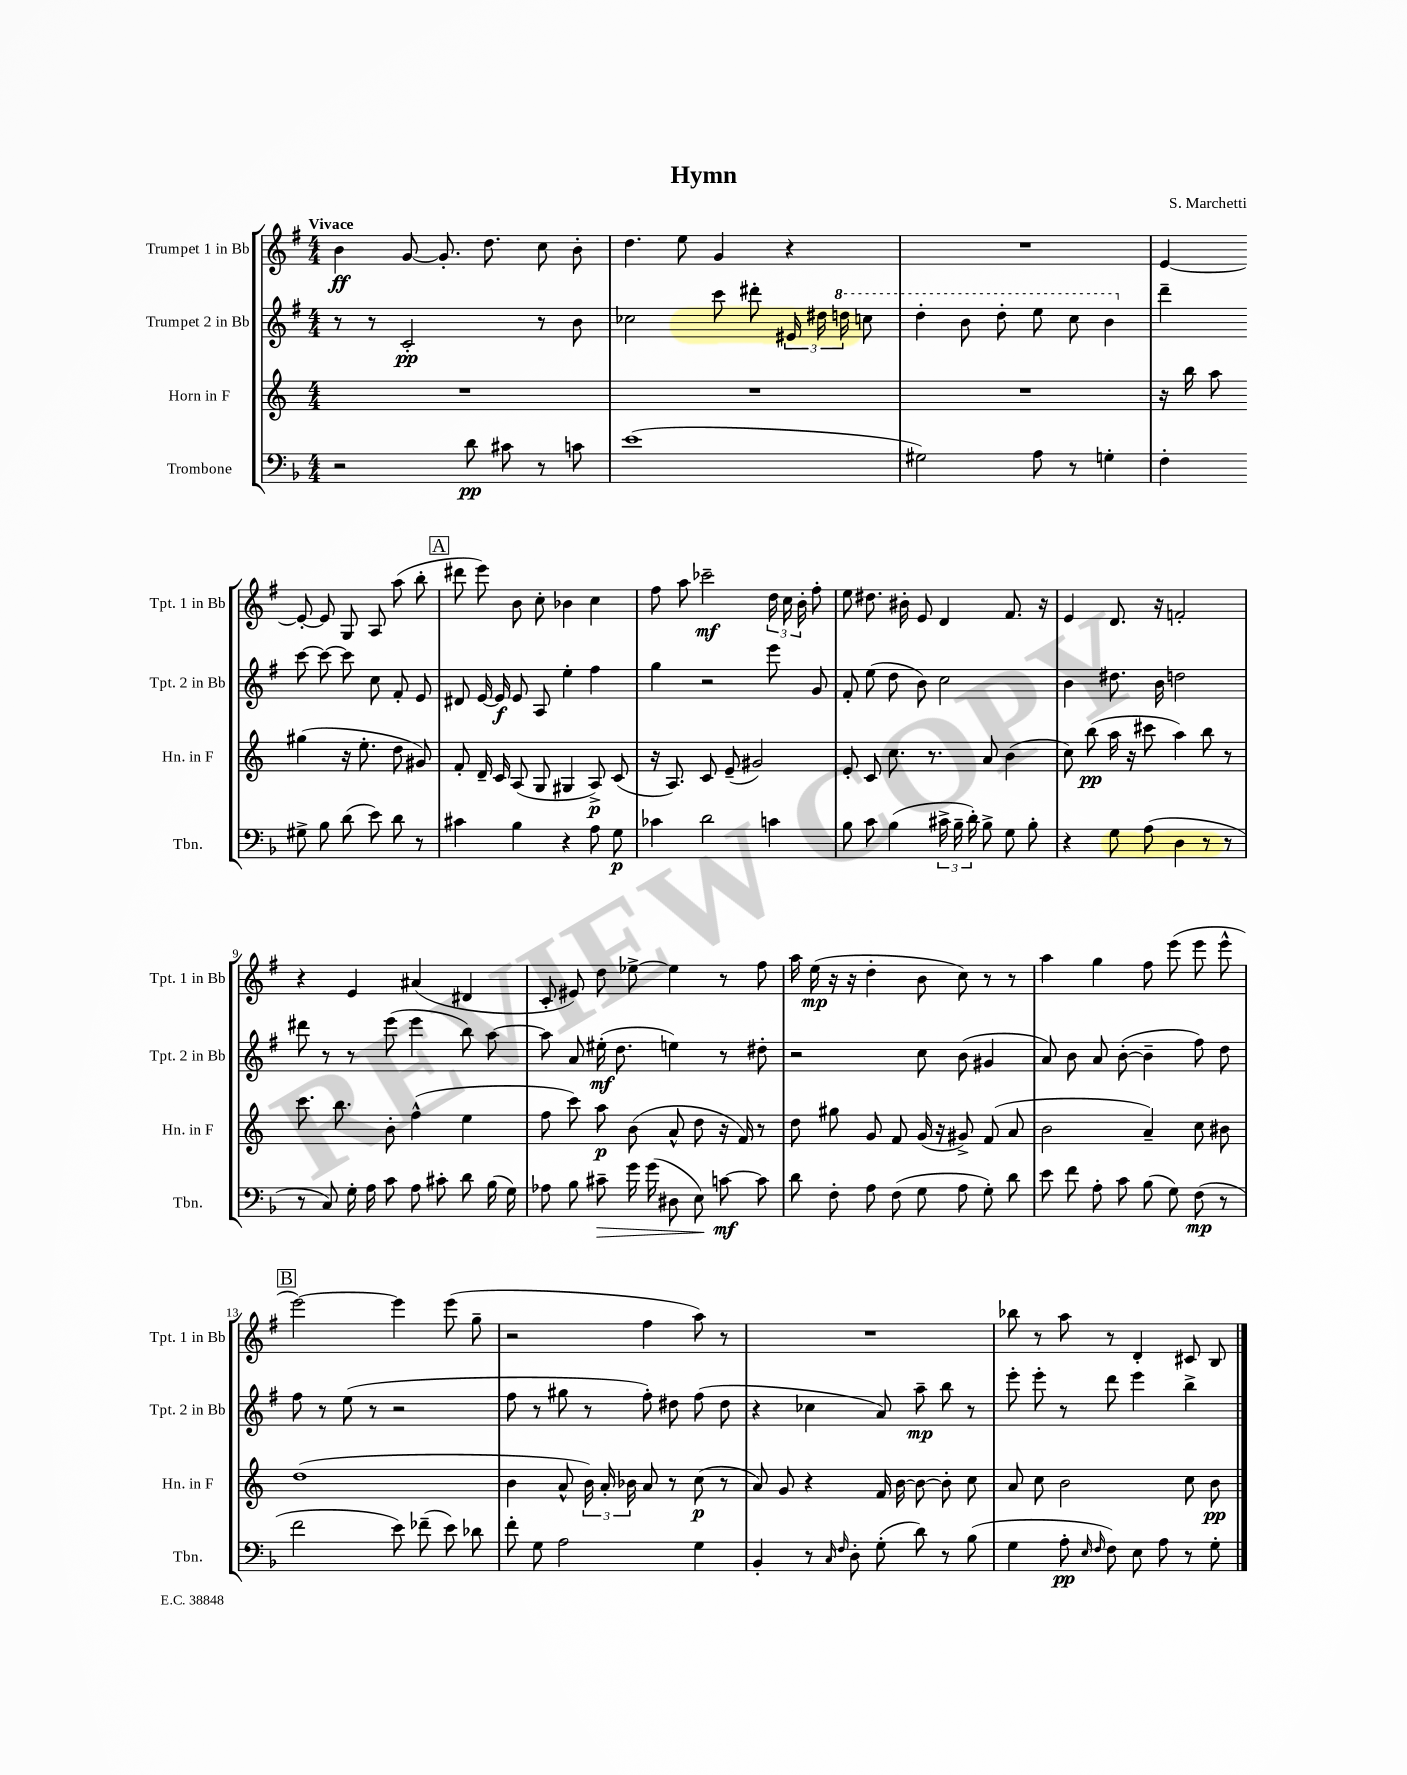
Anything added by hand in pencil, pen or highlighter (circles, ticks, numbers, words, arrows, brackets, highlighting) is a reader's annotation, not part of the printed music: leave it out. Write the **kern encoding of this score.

**kern	**dynam	**kern	**dynam	**kern	**dynam	**kern	**dynam
*part4	*part4	*part3	*part3	*part2	*part2	*part1	*part1
*staff4	*staff4	*staff3	*staff3	*staff2	*staff2	*staff1	*staff1
*I"Trombone	*	*I"Horn in F	*	*I"Trumpet 2 in Bb	*	*I"Trumpet 1 in Bb	*
*I'Tbn.	*	*I'Hn. in F	*	*I'Tpt. 2 in Bb	*	*I'Tpt. 1 in Bb	*
*clefF4	*	*clefG2	*	*clefG2	*	*clefG2	*
*k[b-]	*	*k[]	*	*k[f#]	*	*k[f#]	*
*M4/4	*	*M4/4	*	*M4/4	*	*M4/4	*
=1	=1	=1	=1	=1	=1	=1	=1
!	!	!	!	!	!	!LO:TX:a:B:t=Vivace	!
2r	.	1r	.	8r	.	4b\	ff
.	.	.	.	8r	.	.	.
.	.	.	.	2c'/	pp	[8g/	.
.	.	.	.	.	.	8.g'/]	.
8d\	pp	.	.	.	.	.	.
.	.	.	.	.	.	8.dd\	.
8c#X\	.	.	.	.	.	.	.
8r	.	.	.	8r	.	8cc\	.
8cn\	.	.	.	8b\	.	8b'\	.
=2	=2	=2	=2	=2	=2	=2	=2
(1e	.	1r	.	2cc-X\	.	4.dd\	.
.	.	.	.	.	.	8ee\	.
.	.	.	.	8ccc\	.	4g/	.
.	.	.	.	8ddd#X'\	.	.	.
.	.	.	.	24e#X/	.	4r	.
.	.	.	.	24dd#X\	.	.	.
*	*	*	*	*8va	*	*	*
.	.	.	.	24dddn\	.	.	.
.	.	.	.	8cccn\	.	.	.
=3	=3	=3	=3	=3	=3	=3	=3
2G#X\)	.	1r	.	4ddd'\	.	1r	.
.	.	.	.	8bb\	.	.	.
.	.	.	.	8ddd'\	.	.	.
8A\	.	.	.	8eee\	.	.	.
8r	.	.	.	8ccc\	.	.	.
4Gn'\	.	.	.	4bb\	.	.	.
=4	=4	=4	=4	=4	=4	=4	=4
*	*	*	*	*X8va	*	*	*
4F'\	.	16r	.	4ddd~\	.	[4e/	.
.	.	16bb\	.	.	.	.	.
.	.	8aa\	.	.	.	.	.
8G#X^\	.	(4gg#X\	.	[8ccc\	.	8e'/_	.
8B-\	.	.	.	8ccc\_	.	8e/]	.
(8d\	.	16r	.	8ccc\]	.	8G/	.
.	.	8.ee'\	.	.	.	.	.
8e\)	.	.	.	8cc\	.	8A/	.
8d\	.	8dd\	.	8f#'/	.	(8aa\	.
8r	.	8g#X/)	.	8e/	.	8bb'\	.
!!LO:LB:g=z
!!LO:REH:place=s1:t=A
=5	=5	=5	=5	=5	=5	=5	=5
4c#X\	.	8f'/	.	8d#X/	.	8ddd#X\	.
.	.	16d~/	.	[16e/	.	8eee\)	.
.	.	16c/	.	16e/]	f	.	.
4B-\	.	(8A/	.	8e/	.	8b\	.
.	.	8G/	.	8A/	.	8cc'\	.
4r	.	4G#X/	.	4ee'\	.	4b-X\	.
8A\	.	8A^/)	p	4ff#\	.	4cc\	.
8G\	p	(8c/	.	.	.	.	.
=6	=6	=6	=6	=6	=6	=6	=6
4c-X\	.	16r	.	4gg\	.	8ff#\	.
.	.	8.A/)	.	.	.	.	.
.	.	.	.	.	.	8aa\	.
2d\	.	8c/	.	2r	.	2ccc-X~\	mf
.	.	(8e~/	.	.	.	.	.
.	.	2g#X/)	.	.	.	.	.
4cn\	.	.	.	8eee\	.	24dd\	.
.	.	.	.	.	.	24cc\	.
.	.	.	.	.	.	24b'\	.
.	.	.	.	8g/	.	8ff#'\	.
=7	=7	=7	=7	=7	=7	=7	=7
8B-\	.	8e'/	.	8f#'/	.	8ee\	.
8c\	.	8c/	.	(8ee\	.	8.dd#X\	.
(4B-\	.	8.cc\	.	8dd\	.	.	.
.	.	.	.	.	.	16b#X'\	.
.	.	.	.	8b\)	.	8e/	.
.	.	8.r	.	.	.	.	.
24c#X^\	.	.	.	2cc\	.	4d/	.
24B-~\	.	.	.	.	.	.	.
24d'\)	.	.	.	.	.	.	.
8B-^\	.	8a/	.	.	.	.	.
8G\	.	(4b\	.	.	.	8.f#/	.
8B-'\	.	.	.	.	.	.	.
.	.	.	.	.	.	16r	.
=8	=8	=8	=8	=8	=8	=8	=8
4r	.	8cc\)	.	4b\	.	4e/	.
.	.	(8bb\	pp	.	.	.	.
8G\	.	16aa\	.	8.dd#X\	.	8.d/	.
.	.	16r	.	.	.	.	.
(8A\	.	8ccc#X\	.	.	.	.	.
.	.	.	.	16b\	.	16r	.
4D\	.	4aa\)	.	2ddn\	.	2fn'/	.
8r	.	8bb\	.	.	.	.	.
8r	.	8r	.	.	.	.	.
!!LO:LB:g=z
=9	=9	=9	=9	=9	=9	=9	=9
8r	.	8.ccc\	.	8ddd#X\	.	4r	.
8C/)	.	.	.	8r	.	.	.
.	.	8.bb\	.	.	.	.	.
16G'\	.	.	.	8r	.	4e/	.
16A\	.	.	.	.	.	.	.
8c\	.	8b'\	.	(8eee\	.	.	.
8A\	.	(4ff^^\	.	4eee\	.	(4a#X/	.
8c#X'\	.	.	.	.	.	.	.
8d\	.	4ee\	.	8bb\)	.	4d#X/	.
(16B-\	.	.	.	[8aa\	.	.	.
16G\)	.	.	.	.	.	.	.
=10	=10	=10	=10	=10	=10	=10	=10
8A-X\	.	8ff\	.	8aa\]	.	8c'/	.
8B-\	.	8ccc\)	.	8a/	.	8e#X/)	.
!	!LO:HP:b	!	!	!	!	!	!
8c#X~\	>	8aa\	p	(16ee#X'\	mf	8dd\	.
.	.	.	.	8.dd\	.	.	.
16g\	.	(8b\	.	.	.	[8ee-X^\	.
(16g\	.	.	.	.	.	.	.
8D#X\	.	8a^^/	.	4een\)	.	4ee-\]	.
8E\)	.	8dd\	.	.	.	.	.
[8cn\	] mf	16r	.	8r	.	8r	.
.	.	16f/)	.	.	.	.	.
8c\]	.	8r	.	8dd#X'\	.	8ff#\	.
=11	=11	=11	=11	=11	=11	=11	=11
8d\	.	8dd\	.	2r	.	16aa\	.
.	.	.	.	.	.	(16ee\	mp
8F'\	.	8gg#X\	.	.	.	16r	.
.	.	.	.	.	.	16r	.
8A\	.	8g/	.	.	.	4dd'\	.
(8F\	.	8f/	.	.	.	.	.
8G\	.	(16g/	.	8cc\	.	8b\	.
.	.	16r	.	.	.	.	.
8A\	.	8g#X^/)	.	(8b\	.	8cc\)	.
8G'\)	.	(8f/	.	4g#X/	.	8r	.
8d\	.	8a/	.	.	.	8r	.
=12	=12	=12	=12	=12	=12	=12	=12
8e\	.	2b\	.	8a/)	.	4aa\	.
8f\	.	.	.	8b\	.	.	.
8A'\	.	.	.	8a/	.	4gg\	.
8c\	.	.	.	([8b'\	.	.	.
(8B-\	.	4a~/)	.	4b~\]	.	8ff#\	.
8G\)	.	.	.	.	.	(8eee\	.
(8F\	mp	8cc\	.	8ff#\)	.	8eee\	.
8r	.	8b#X\	.	8dd\	.	8eee^^\	.
!!LO:LB:g=z
!!LO:REH:place=s1:t=B
=13	=13	=13	=13	=13	=13	=13	=13
2f\	.	(1dd	.	8ff#\	.	[2eee\)	.
.	.	.	.	8r	.	.	.
.	.	.	.	(8ee\	.	.	.
.	.	.	.	8r	.	.	.
8e\)	.	.	.	2r	.	4eee\]	.
(8f-X~\	.	.	.	.	.	.	.
8e\)	.	.	.	.	.	(8eee\	.
8d-X\	.	.	.	.	.	8gg~\	.
=14	=14	=14	=14	=14	=14	=14	=14
8f'\	.	4b\	.	8ff#\	.	2r	.
8G\	.	.	.	8r	.	.	.
2A\	.	8a^^/	.	8gg#X\	.	.	.
.	.	24b\)	.	8r	.	.	.
.	.	24a'/	.	.	.	.	.
.	.	24b-X\	.	.	.	.	.
.	.	8a/	.	8ff#'\)	.	4ff#\	.
.	.	8r	.	8dd#X\	.	.	.
4G\	.	(8cc\	p	(8ff#\	.	8aa\)	.
.	.	8r	.	8dd#\	.	8r	.
=15	=15	=15	=15	=15	=15	=15	=15
4BB-'/	.	8a/)	.	4r	.	1r	.
.	.	8g/	.	.	.	.	.
8r	.	4r	.	4cc-X\	.	.	.
16qqC/	.	.	.	.	.	.	.
16qqF/	.	.	.	.	.	.	.
8D'\	.	.	.	.	.	.	.
(8G'\	.	16f/	.	8a/)	.	.	.
.	.	[16b\	.	.	.	.	.
8d\)	.	8b\_	.	8aa~\	mp	.	.
8r	.	8b'\]	.	8bb\	.	.	.
(8B-\	.	8cc\	.	8r	.	.	.
=16	=16	=16	=16	=16	=16	=16	=16
4G\	.	8a/	.	8eee'\	.	8bb-X\	.
.	.	8cc\	.	8eee'\	.	8r	.
8A'\	pp	2b\	.	8r	.	8aa\	.
16qqE/	.	.	.	.	.	.	.
16qqF/	.	.	.	.	.	.	.
8F\)	.	.	.	8ddd\	.	8r	.
8E\	.	.	.	4eee\	.	4d'/	.
8A\	.	.	.	.	.	.	.
8r	.	8cc\	.	4bb^\	.	8c#X/	.
8G'\	.	8b\	pp	.	.	8B/	.
==	==	==	==	==	==	==	==
*-	*-	*-	*-	*-	*-	*-	*-
